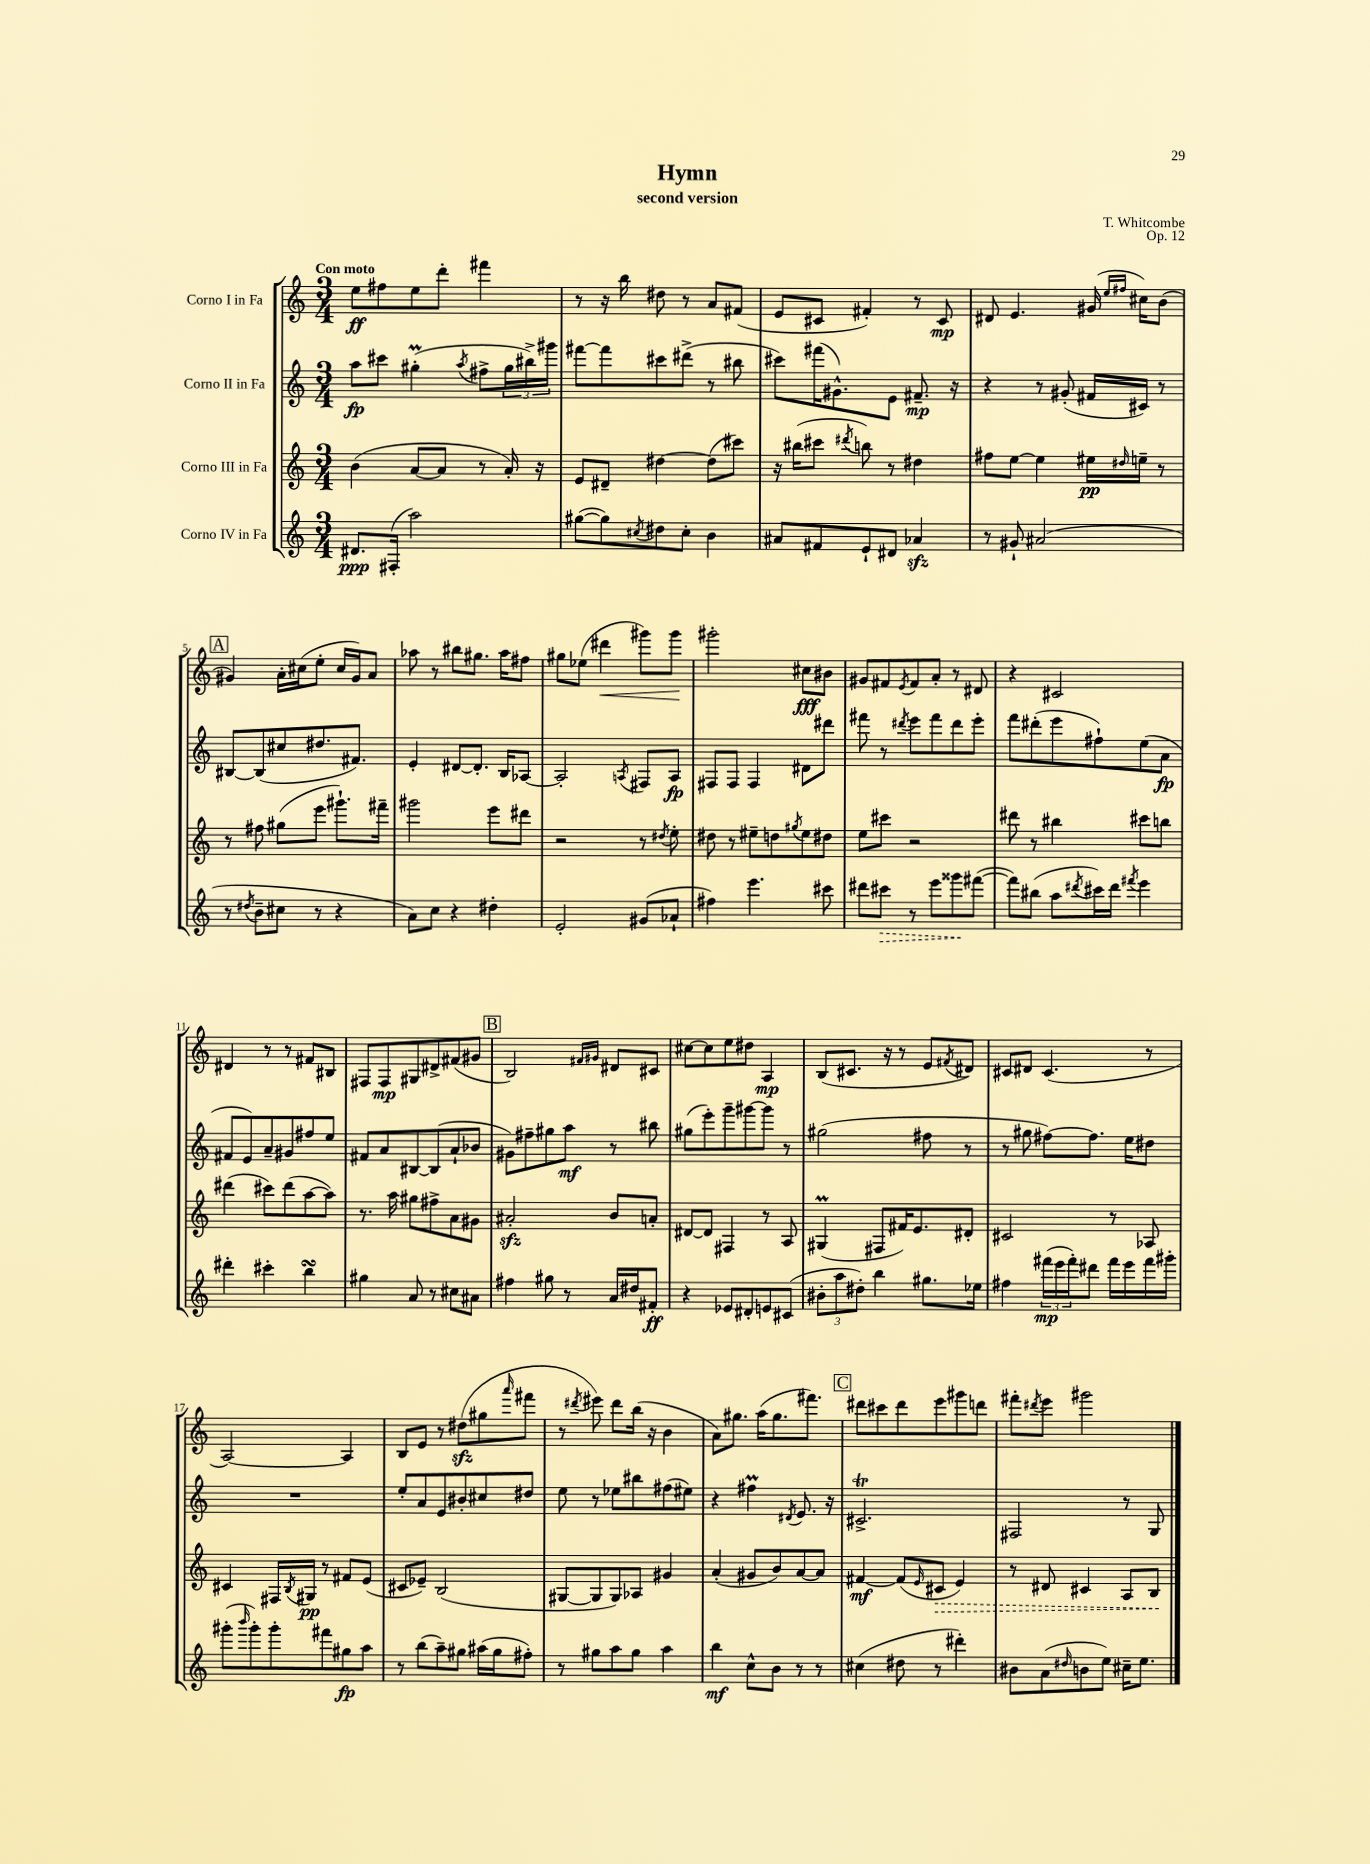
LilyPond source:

\header { title = "Hymn" composer = "T. Whitcombe" subtitle = "second version" opus = "Op. 12" }
<<
\new StaffGroup <<
\new Staff = "s0" \with { instrumentName = "Corno I in Fa" } {
    \clef treble \key c \major \numericTimeSignature \time 3/4 \tempo "Con moto"
    e''8\ff fis''8 e''8 d'''8-. fis'''4 |
    r8 r16 b''16 dis''8 r8 a'8 fis'8( |
    e'8 cis'8 fis'4-.) r8 cis'8\mp |
    dis'8 e'4. gis'16( \grace { e''16 fis''16 } cis''16) b'8( |
    \mark \markup { \box "A" } gis'4) a'16-. cis''16( e''8-. cis''16 gis'16) a'8 |
    aes''8 r8 bis''8 gis''8. aes''16 fis''8 |
    gis''8 ees''8( dis'''4\< gis'''8) gis'''8\! |
    gis'''2-. cis''8\fff bis'8 |
    gis'8 fis'8 \acciaccatura { e'8 } fis'8 a'8-. r8 dis'8 |
    r4 cis'2 |
    dis'4 r8 r8 fis'8 bis8 |
    fis8 fis8\mp gis8 dis'8-> fis'8( gis'8 |
    \mark \markup { \box "B" } b2) \grace { fis'16 gis'16 } dis'8 cis'8 |
    cis''8~ cis''8 e''8 dis''8 a4\mp |
    b8( cis'8. r16 r8 e'8 \acciaccatura { fis'8 } dis'8) |
    cis'8 dis'8 cis'4.( r8 |
    a2~) a4 |
    b8 e'8 r8 dis''8\sfz( gis''8 \grace { a'''16 } fis'''8 |
    r8 \acciaccatura { dis'''8 } eis'''8) dis'''8 b''16( r16 b'4 |
    a'8) gis''8. a''16( gis''8. fis'''8.) |
    \mark \markup { \box "C" } dis'''8 cis'''8 dis'''8 e'''8 gis'''8 d'''8 |
    fis'''8-. \acciaccatura { dis'''8 } e'''8 gis'''2 \bar "|." |
}
\new Staff = "s1" \with { instrumentName = "Corno II in Fa" } {
    \clef treble \key c \major \numericTimeSignature \time 3/4
    a''8\fp cis'''8 gis''4-.\prall( \acciaccatura { a''8 } fis''8-> \tuplet 3/2 { gis''16 bis''16->) gis'''16 } |
    fis'''8~ fis'''8 cis'''8 dis'''8->( r8 bis''8 |
    cis'''8) fis'''16( gis'8.-^) e'8 fis'8.--\mp r16 |
    r4 r8 gis'8-.( fis'16 cis'16) r8 |
    \mark \markup { \box "A" } bis8~ bis8( cis''8 dis''8. fis'8.) |
    e'4-. dis'8~ dis'8.-. b16 aes8~ |
    aes2-. \acciaccatura { a8 } fis8 a8\fp |
    fis8 fis8 fis4 dis'8 dis'''8 |
    fis'''8 r8 \acciaccatura { dis'''8 } e'''8 fis'''8 dis'''8 e'''8-. |
    f'''8 dis'''8-.( e'''8 fis''8-!) e''8( a'8\fp |
    fis'8 e'8) a'8-- gis'8 fis''8 e''8 |
    fis'8 a'8 bis8~ bis8( a'8-! bes'8 |
    \mark \markup { \box "B" } gis'8) fis''8-- gis''8 a''8\mf r8 bis''8 |
    gis''8( e'''8-.) g'''8-- gis'''8~ gis'''8 r8 |
    gis''2( fis''8 r8 |
    r8 gis''8 fis''8~) fis''8. e''16 dis''8 |
    R2. |
    e''8-. a'8 e'8 bis'8-. cis''8 dis''8 |
    e''8 r8 ees''8 bis''8 fis''8( eis''8) |
    r4 fis''4\prall \acciaccatura { dis'8 } e'8. r16 |
    \mark \markup { \box "C" } cis'2.->\trill |
    fis2 r8 g8 \bar "|." |
}
\new Staff = "s2" \with { instrumentName = "Corno III in Fa" } {
    \clef treble \key c \major \numericTimeSignature \time 3/4
    b'4( a'8~ a'8 r8 a'16-.) r16 |
    e'8 dis'8-- dis''4~ dis''8( cis'''8) |
    r16 bis''16( cis'''8 \acciaccatura { dis'''8 } b''8) r8 dis''4 |
    fis''8 e''8~ e''4 eis''16\pp \grace { dis''16 } e''16-- r8 |
    \mark \markup { \box "A" } r8 fis''8 gis''8( e'''8 gis'''8.-!) fis'''16-- |
    gis'''2 e'''8 dis'''8 |
    r2 r8 \acciaccatura { dis''8 } e''8-. |
    dis''8 r8 eis''8-- d''8 \acciaccatura { gis''8 } eis''8 dis''8 |
    e''8 cis'''8 r2 |
    dis'''8 r8 bis''4 cis'''8 b''8 |
    dis'''4( cis'''8) dis'''8( a''8~ a''8) |
    r8. a''16 gis''8 fis''8-> a'8 gis'8 |
    \mark \markup { \box "B" } ais'2-.\sfz b'8 a'8-. |
    dis'8~ dis'8 fis4 r8 a8 |
    gis4\prall( fis8 fis'16) e'8. dis'8-. |
    cis'2 r8 aes8 |
    cis'4 fis16 \acciaccatura { b8 } gis16\pp r8 fis'8 e'8( |
    cis'8 ees'8--) b2( |
    gis8~ gis8 gis8) aes8 gis'4 |
    a'4-.( gis'8 b'8) a'8~ a'8 |
    \mark \markup { \box "C" } fis'4~\mf fis'8( \grace { e'16 } \once \override Hairpin.style = #'dashed-line cis'8\> e'4) |
    r8 dis'8 cis'4 a8 b8\! \bar "|." |
}
\new Staff = "s3" \with { instrumentName = "Corno IV in Fa" } {
    \clef treble \key c \major \numericTimeSignature \time 3/4
    dis'8.\ppp fis16-.( a''2) |
    gis''8~( gis''8) \acciaccatura { cis''8 } dis''8 cis''8-. b'4 |
    ais'8 fis'8 e'8-! dis'8 aes'4\sfz |
    r8 gis'8-! ais'2( |
    \mark \markup { \box "A" } r8 \acciaccatura { dis''8 } b'8-- cis''8 r8 r4 |
    a'8) c''8 r4 dis''4-. |
    e'2-. gis'8( aes'8-! |
    fis''4) e'''4. cis'''8 |
    dis'''8 \once \override Hairpin.style = #'dashed-line cis'''8\> r8 e'''8 gisis'''8\! fis'''8~( |
    fis'''8) bis''8( a''8 \acciaccatura { dis'''8 } cis'''16) dis'''16 \acciaccatura { fis'''8 } e'''4 |
    dis'''4-. cis'''4-. b''4\turn |
    gis''4 a'8 r8 cis''8 ais'8 |
    \mark \markup { \box "B" } fis''4 gis''8 r8 a'16 dis''16 fis'8-.\ff |
    r4 ees'8 dis'8-. e'8 cis'8( |
    \tuplet 3/2 { bis'8-. a''8 dis''8-.) } b''4 gis''8. ees''16 |
    fis''4 \tuplet 3/2 { fis'''16\mp( e'''16 fis'''16-.) } dis'''8 fis'''16 e'''16 fis'''16 gis'''16-. |
    gis'''8-.( \grace { b'''16 } gis'''8-.) gis'''8-. fis'''8 gis''8\fp a''8 |
    r8 b''8( a''8--) gis''8 ais''16( gis''16 fis''8-.) |
    r8 gis''8 a''8 gis''8 a''4 |
    b''4\mf c''8-^ b'8 r8 r8 |
    \mark \markup { \box "C" } cis''4( dis''8 r8 dis'''4-.) |
    bis'8 a'8( \grace { dis''16 } b'8 e''8) cis''16-- e''8. \bar "|." |
}
>>
>>
